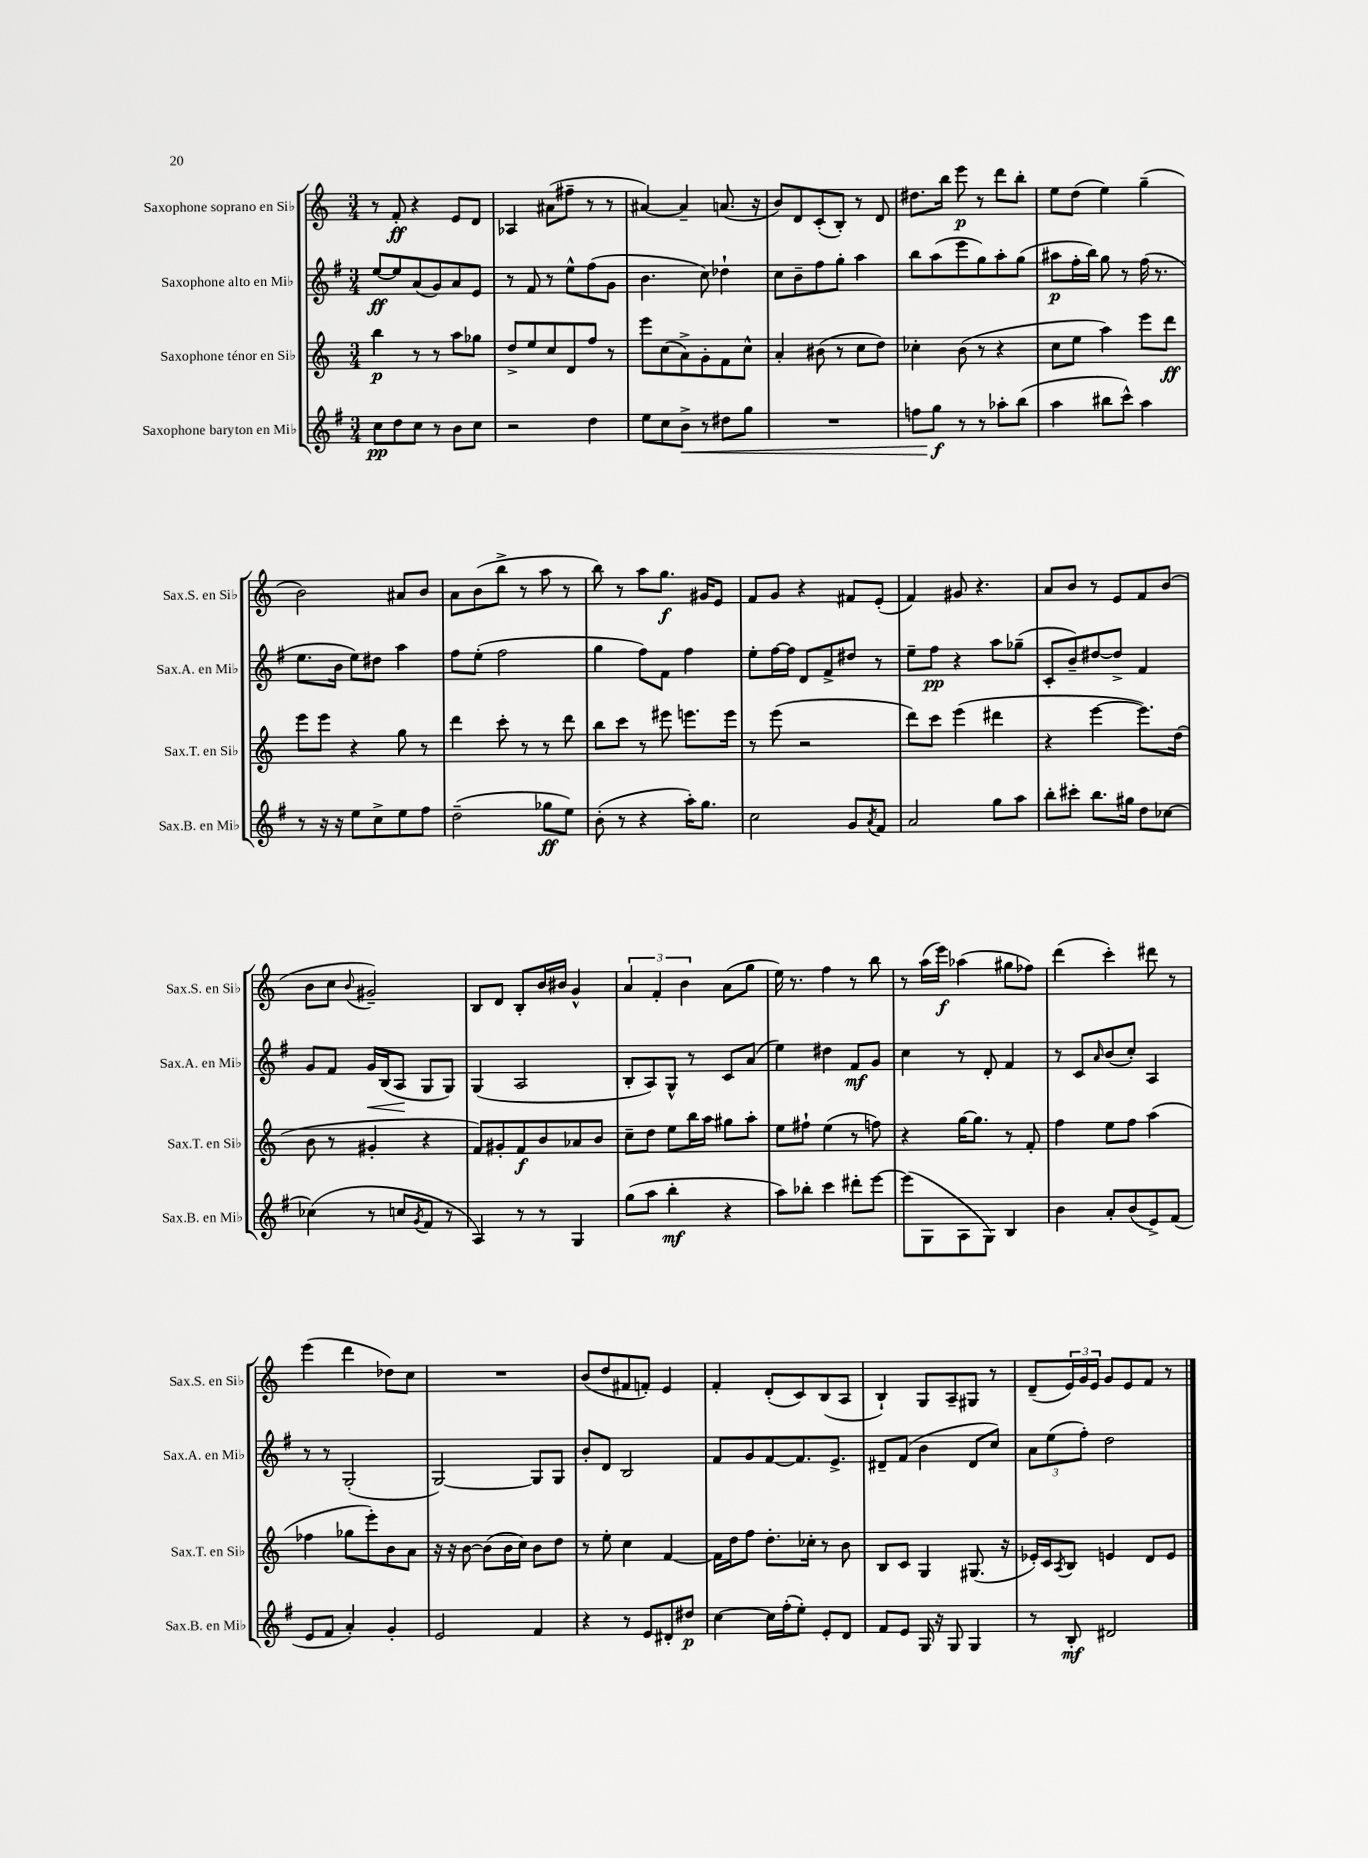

**kern	**kern	**kern	**kern
*staff4	*staff3	*staff2	*staff1
*clefG2	*clefG2	*clefG2	*clefG2
*k[f#]	*k[]	*k[f#]	*k[]
*M3/4	*M3/4	*M3/4	*M3/4
8cc	4bb	[8ee	8r
8dd	.	8ee]	8f'
8cc	8r	(8a	4r
8r	8r	8g)	.
8b	8aa	8a	8e
8cc	8gg-	8e	8d
=	=	=	=
2r	8dd^	8r	4A-
.	8ee	8f#	.
.	8cc	8r	(8a#
.	8d	8ee^^	8ff#~
4dd	8ff	(8ff#	8r
.	8r	8g	8r
=	=	=	=
8ee	8eee	4.b	[4a#)
8cc	(8cc	.	.
8b^	8a^)	.	4a#~]
8r	8g'	8cc)	.
8dd#	8f	4dd-`	(8.a
8gg	8cc^^	.	.
.	.	.	16r
=	=	=	=
2.r	4a'	8cc	8b)
.	.	8b~	8d
.	(8b#	8ff#	(8c'
.	8r	8gg'	8B')
.	8cc	4aa	8r
.	8dd)	.	8d
=	=	=	=
8ff	4cc-'	8bb	8.dd#
8gg	.	(8aa	.
.	.	.	16bb
8r	(8b	8eee	8eee
8r	8r	8gg)	8r
8aa-'	4r	8aa'	8ddd
(8bb	.	(8gg	8bb'
=	=	=	=
4aa	8cc	8aa#	8ee
.	8ee	16ff#'	(8dd
.	.	16bb)	.
8bb#	4aa)	8gg	4ee)
8ccc^^)	.	8r	.
4aa	8eee	(16ff#	(4gg~
.	.	8.r	.
.	8ddd	.	.
=	=	=	=
8r	8eee	8.ee	2b)
16r	8eee	.	.
16r	.	16b	.
8ee	4r	8ee)	.
8cc^	.	8dd#	.
8ee	8gg	4aa	8a#
8ff#	8r	.	8b
=	=	=	=
(2dd~	4ddd	8ff#	8a
.	.	(8ee'	(8b
.	8ccc'	2ff#	8bb^
.	8r	.	8r
8gg-	8r	.	8aa
8ee)	8ddd	.	8r
=	=	=	=
(8b'	8bb	4gg	8bb)
8r	8ccc	.	8r
4r	8r	8ff#)	8aa
.	8eee#	8f#	8.gg
16aa')	8.eee	4ff#	.
8.gg	.	.	16g#
.	.	.	8e
.	16eee	.	.
=	=	=	=
2cc	8r	8ee'	8f
.	(8eee	[16ff#	8g
.	.	16ff#]	.
.	2r	8d	4r
.	.	8f#^	.
8g	.	8dd#	8f#
8qa	.	.	.
8f#	.	8r	(8e'
=	=	=	=
2a	8ddd)	8ee~	4f)
.	8ccc	8ff#	.
.	(4eee	4r	8g#
.	.	.	4.r
8gg	4ddd#	8aa	.
8aa	.	(8gg-~	.
=	=	=	=
8bb'	4r	8c'	8a
8ccc#'	.	8b~)	8b
8.bb	[4eee	[8dd#	8r
.	.	8dd#^]	8e
16gg#	.	.	.
8dd	8.eee])	4f#	8f
[8cc-	.	.	(8b
.	(16dd	.	.
=	=	=	=
(4cc-]	8b	8g	8b
.	8r	8f#	8cc
.	.	.	8qqb
8r	4g#'	16g	2g#~)
.	.	(16B	.
8cc	.	8A	.
8qg	.	.	.
8f#	4r	8G	.
8r	.	8G)	.
=	=	=	=
4A)	8f)	(4G	8B
.	8g#'	.	8d
8r	8f	2A	8B'
8r	8b	.	16b
.	.	.	16b#
4G	8a-	.	4g^^
.	8b	.	.
=	=	=	=
(8gg	8cc~	8B'	6a
8aa	8dd	8A)	.
.	.	.	6f'
4bb'	8ee	8G^^	.
.	.	.	6b
.	16bb	8r	.
.	16aa	.	.
4r	8gg#	8c	(8a
.	8aa'	(8a	8gg
=	=	=	=
8aa)	8ee	4ee)	16ee)
.	.	.	8.r
8bb-'	8ff#`	.	.
4ccc	(4ee	4dd#	4ff
8ddd#'	8r	8f#	8r
[8eee	8ff)	8g	8bb
=	=	=	=
(8eee]	4r	4cc	8r
8G	.	.	(16aa
.	.	.	16eee)
8A	[16gg	8r	(4aa-
.	8.gg]	.	.
8G)	.	8d'	.
4B	8r	4f#	8gg#
.	8f'	.	8ff-)
=	=	=	=
4b	4ff	8r	(4ddd
.	.	8c	.
.	.	16qqa	.
8a'	8ee	(8b	4ccc')
(8b	8ff	8cc')	.
8e^)	(4aa	4A	8ddd#
(8f#	.	.	8r
=	=	=	=
8e	4ff-	8r	(4eee
8f#	.	8r	.
4a')	8gg-	(2G'	4ddd
.	8eee')	.	.
4g'	8b	.	8dd-)
.	8a	.	8cc
=	=	=	=
2e	16r	[2G)	2.r
.	16r	.	.
.	[8b	.	.
.	(8b]	.	.
.	16b	.	.
.	16cc)	.	.
4f#	8b	8G]	.
.	8dd	8G	.
=	=	=	=
4r	8r	8b'	(8b
.	8ee'	8d	8dd
8r	4cc	2B	8f#
8e	.	.	8f')
8d#'	[4f	.	4e
8dd#	.	.	.
=	=	=	=
[4cc	16f]	8f#	4f'
.	16dd	.	.
.	8ff	8g	.
16cc]	8.dd'	[8f#	(8d'
(16ff#'	.	.	.
8ee')	.	8.f#]	8c)
.	16cc-'	.	.
8e'	8r	.	(8B
.	.	8.e^	.
8d	8b	.	8A
=	=	=	=
8f#	8B	8d#~	4B`)
8e	8c	(8f#	.
16G	4G	4b	8G
16r	.	.	.
8G	.	.	8A~
4G	(8.G#	8d#	8G#
.	.	8cc)	8r
.	16r	.	.
=	=	=	=
8r	16e-')	12a	(8d~
.	16c	.	.
.	.	(12ee	.
.	8qA	.	.
8B'	8B	.	24e)
.	.	12ff#')	24g
.	.	.	24e
2d#	4e	2dd	8g
.	.	.	8e
.	8d	.	8f
.	8e	.	8r
==	==	==	==
*-	*-	*-	*-
